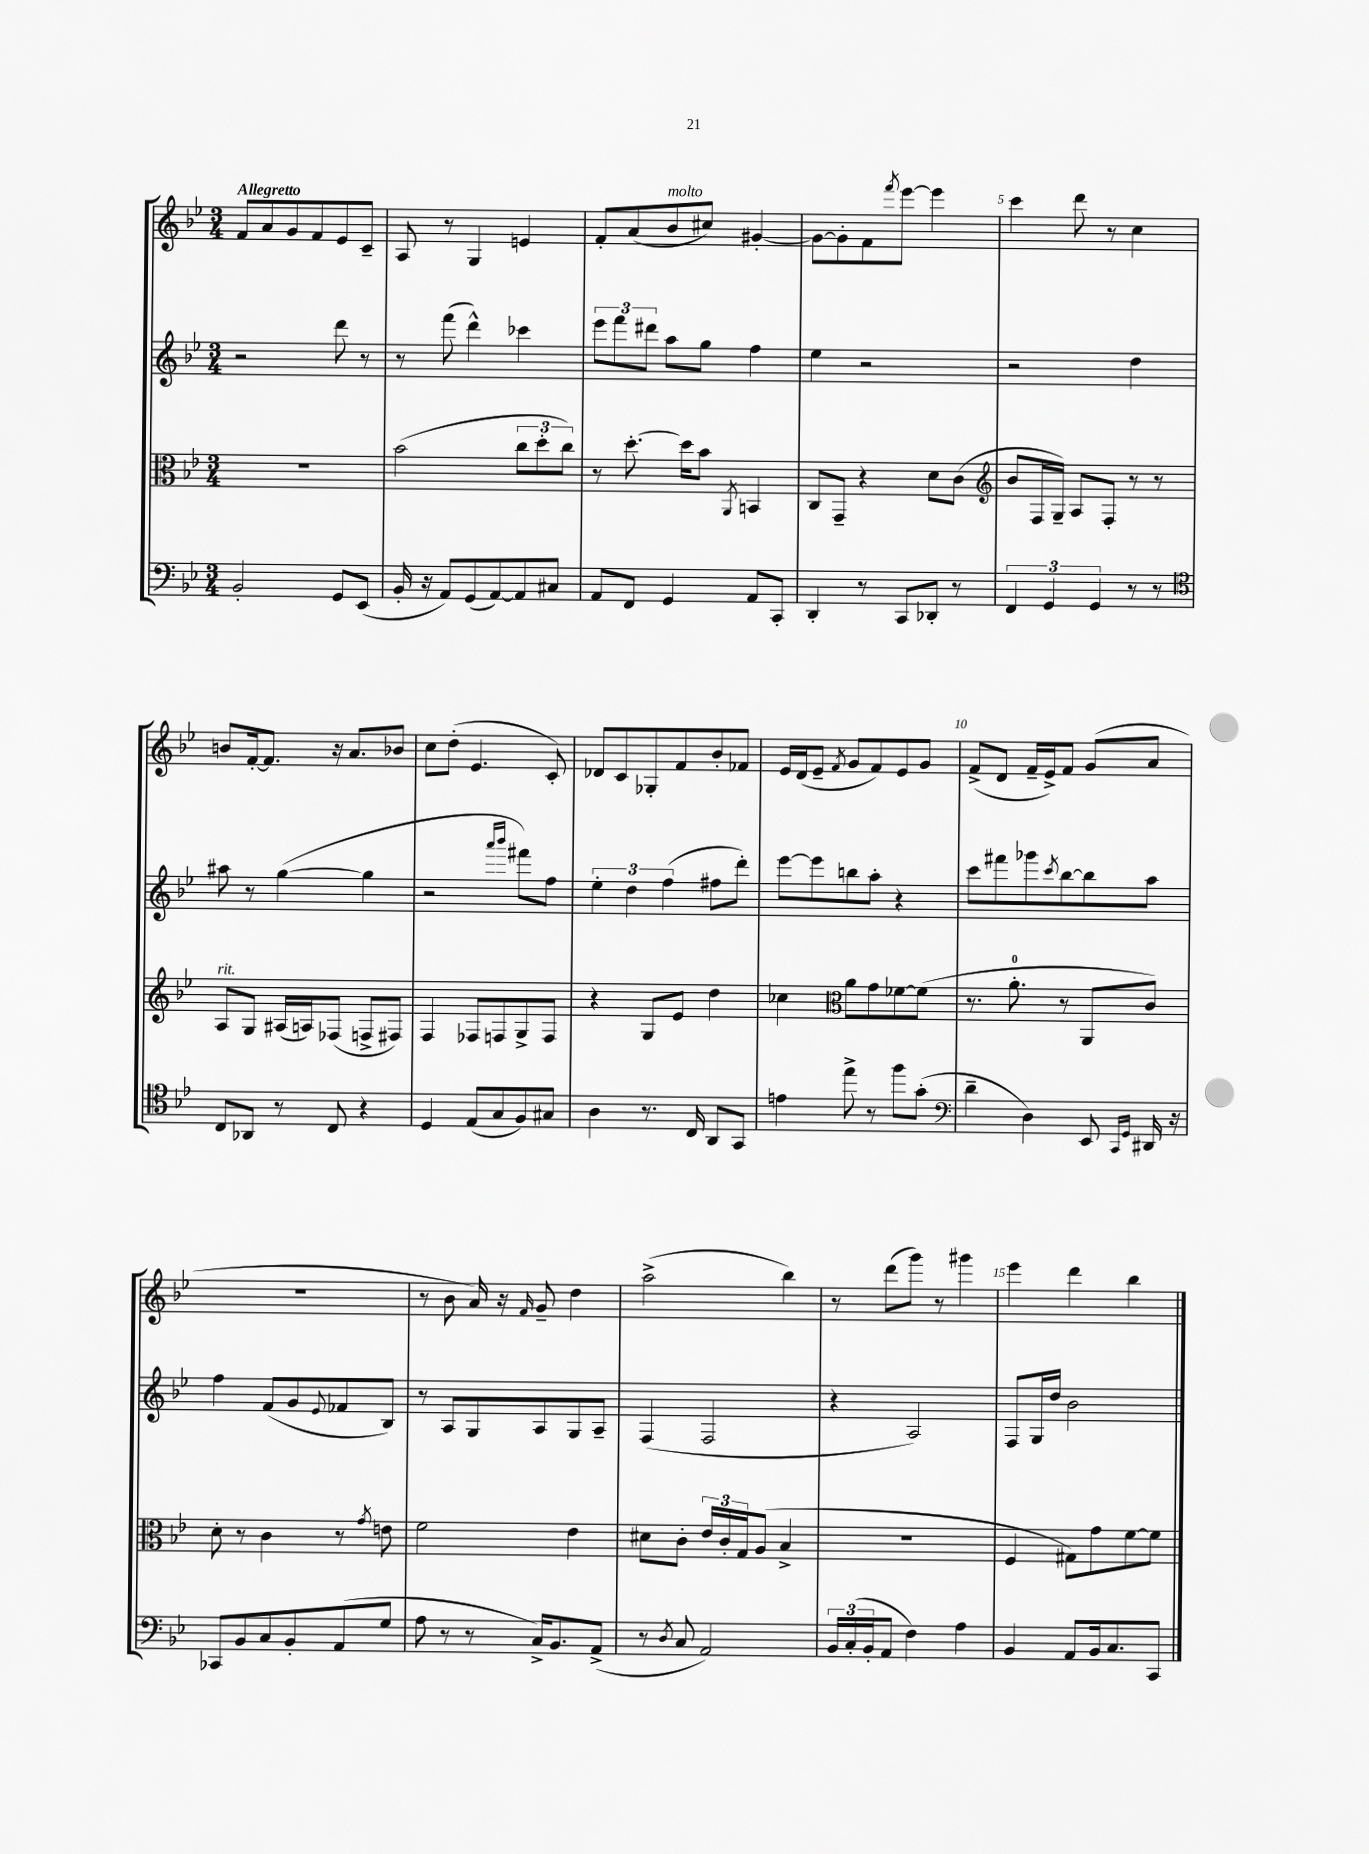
<<
\new StaffGroup <<
\new Staff = "s0" {
    \clef treble \key bes \major \numericTimeSignature \time 3/4 \tempo "Allegretto"
    f'8 a'8 g'8 f'8 ees'8 c'8-- |
    a8 r8 g4 e'4 |
    f'8-. a'8( bes'8^\markup { \italic "molto" } cis''8) gis'4~-. |
    gis'8~ gis'8-. f'8 \acciaccatura { f'''8 } ees'''8~ ees'''4 |
    c'''4 d'''8 r8 c''4 |
    b'8 f'16~-. f'8. r16 a'8. bes'8 |
    c''8 d''8-.( ees'4. c'8-.) |
    des'8 c'8 ges8-. f'8 bes'8-. fes'8 |
    ees'16 d'16( ees'8-- \acciaccatura { f'8 } g'8 f'8) ees'8 g'8 |
    f'8->( d'8 f'16-- ees'16->) f'8 g'8( a'8 |
    R2. |
    r8 bes'8 a'16) r16 \grace { f'16 } g'8-- d''4 |
    a''2->( bes''4) |
    r8 d'''8( g'''8) r8 gis'''4 |
    ees'''4 d'''4 bes''4 \bar "|." |
}
\new Staff = "s1" {
    \clef treble \key bes \major \numericTimeSignature \time 3/4
    r2 d'''8 r8 |
    r8 f'''8( d'''4-^) ces'''4 |
    \tuplet 3/2 { ees'''8 f'''8 dis'''8 } a''8 g''8 f''4 |
    ees''4 r2 |
    r2 d''4 |
    ais''8 r8 g''4~( g''4 |
    r2 \grace { a'''16 bes'''16 } fis'''8) f''8 |
    \tuplet 3/2 { ees''4-. d''4 f''4( } fis''8 d'''8-.) |
    ees'''8~ ees'''8 b''8 a''8-. r4 |
    c'''8 fis'''8 ges'''8 \acciaccatura { c'''8 } bes''8~ bes''8 a''8 |
    f''4 f'8( g'8 \appoggiatura { ees'8 } fes'8 bes8) |
    r8 a8 g8 a8 g8 a8-- |
    f4( f2 |
    r4 a2) |
    f8 g16 d''16 bes'2 \bar "|." |
}
\new Staff = "s2" {
    \clef alto \key bes \major \numericTimeSignature \time 3/4
    R2. |
    bes'2( \tuplet 3/2 { c''8 d''8-. c''8) } |
    r8 d''8.~-. d''16 bes'8 \acciaccatura { a,8 } b,4 |
    c8 g,8-- r4 d'8 c'8( |
    \clef treble bes'8 f16 g16--) a8 f8-. r8 r8 |
    a8^\markup { \italic "rit." } g8 ais16( a16) fes8( f8-> fis8) |
    f4 fes8 f8 g8-> f8 |
    r4 g8 ees'8 d''4 |
    ces''4 \clef alto a'8 g'8 fes'8~ fes'8( |
    r8. a'8.-0-. r8 a,8 c'8) |
    d'8-. r8 c'4 r8 \acciaccatura { g'8 } e'8 |
    f'2 ees'4 |
    dis'8 c'8-. \tuplet 3/2 { ees'16 c'16-. g16 } a8( bes4-> |
    R2. |
    f4 gis8) g'8 f'8~ f'8 \bar "|." |
}
\new Staff = "s3" {
    \clef bass \key bes \major \numericTimeSignature \time 3/4
    bes,2-. g,8 ees,8( |
    bes,16-. r16 a,8) g,8( a,8~) a,8 cis8 |
    a,8 f,8 g,4 a,8 c,8-. |
    d,4-. r8 c,8 des,8-. r8 |
    \tuplet 3/2 { f,4 g,4 g,4 } r8 r8 |
    \clef tenor c8 aes,8 r8 c8 r4 |
    d4 ees8( g8 f8) gis8 |
    a4 r8. c16 a,8 g,8 |
    e'4 ees''8-> r8 f''8 g'8-.( |
    \clef bass d'4-- d4) ees,8 \grace { c,16 g,16 } dis,16 r16 |
    ces,8 bes,8 c8 bes,8-. a,8( g8 |
    a8 r8 r8 c16->) bes,8. a,8->( |
    r8 \acciaccatura { d8 } c8 a,2) |
    \tuplet 3/2 { bes,16 c16-.( bes,16-. } a,8 f4) a4 |
    bes,4 a,8 bes,16 c8. c,8 \bar "|." |
}
>>
>>
\layout { \context { \Score \override BarNumber.break-visibility = ##(#f #t #t) barNumberVisibility = #(every-nth-bar-number-visible 5) } }
